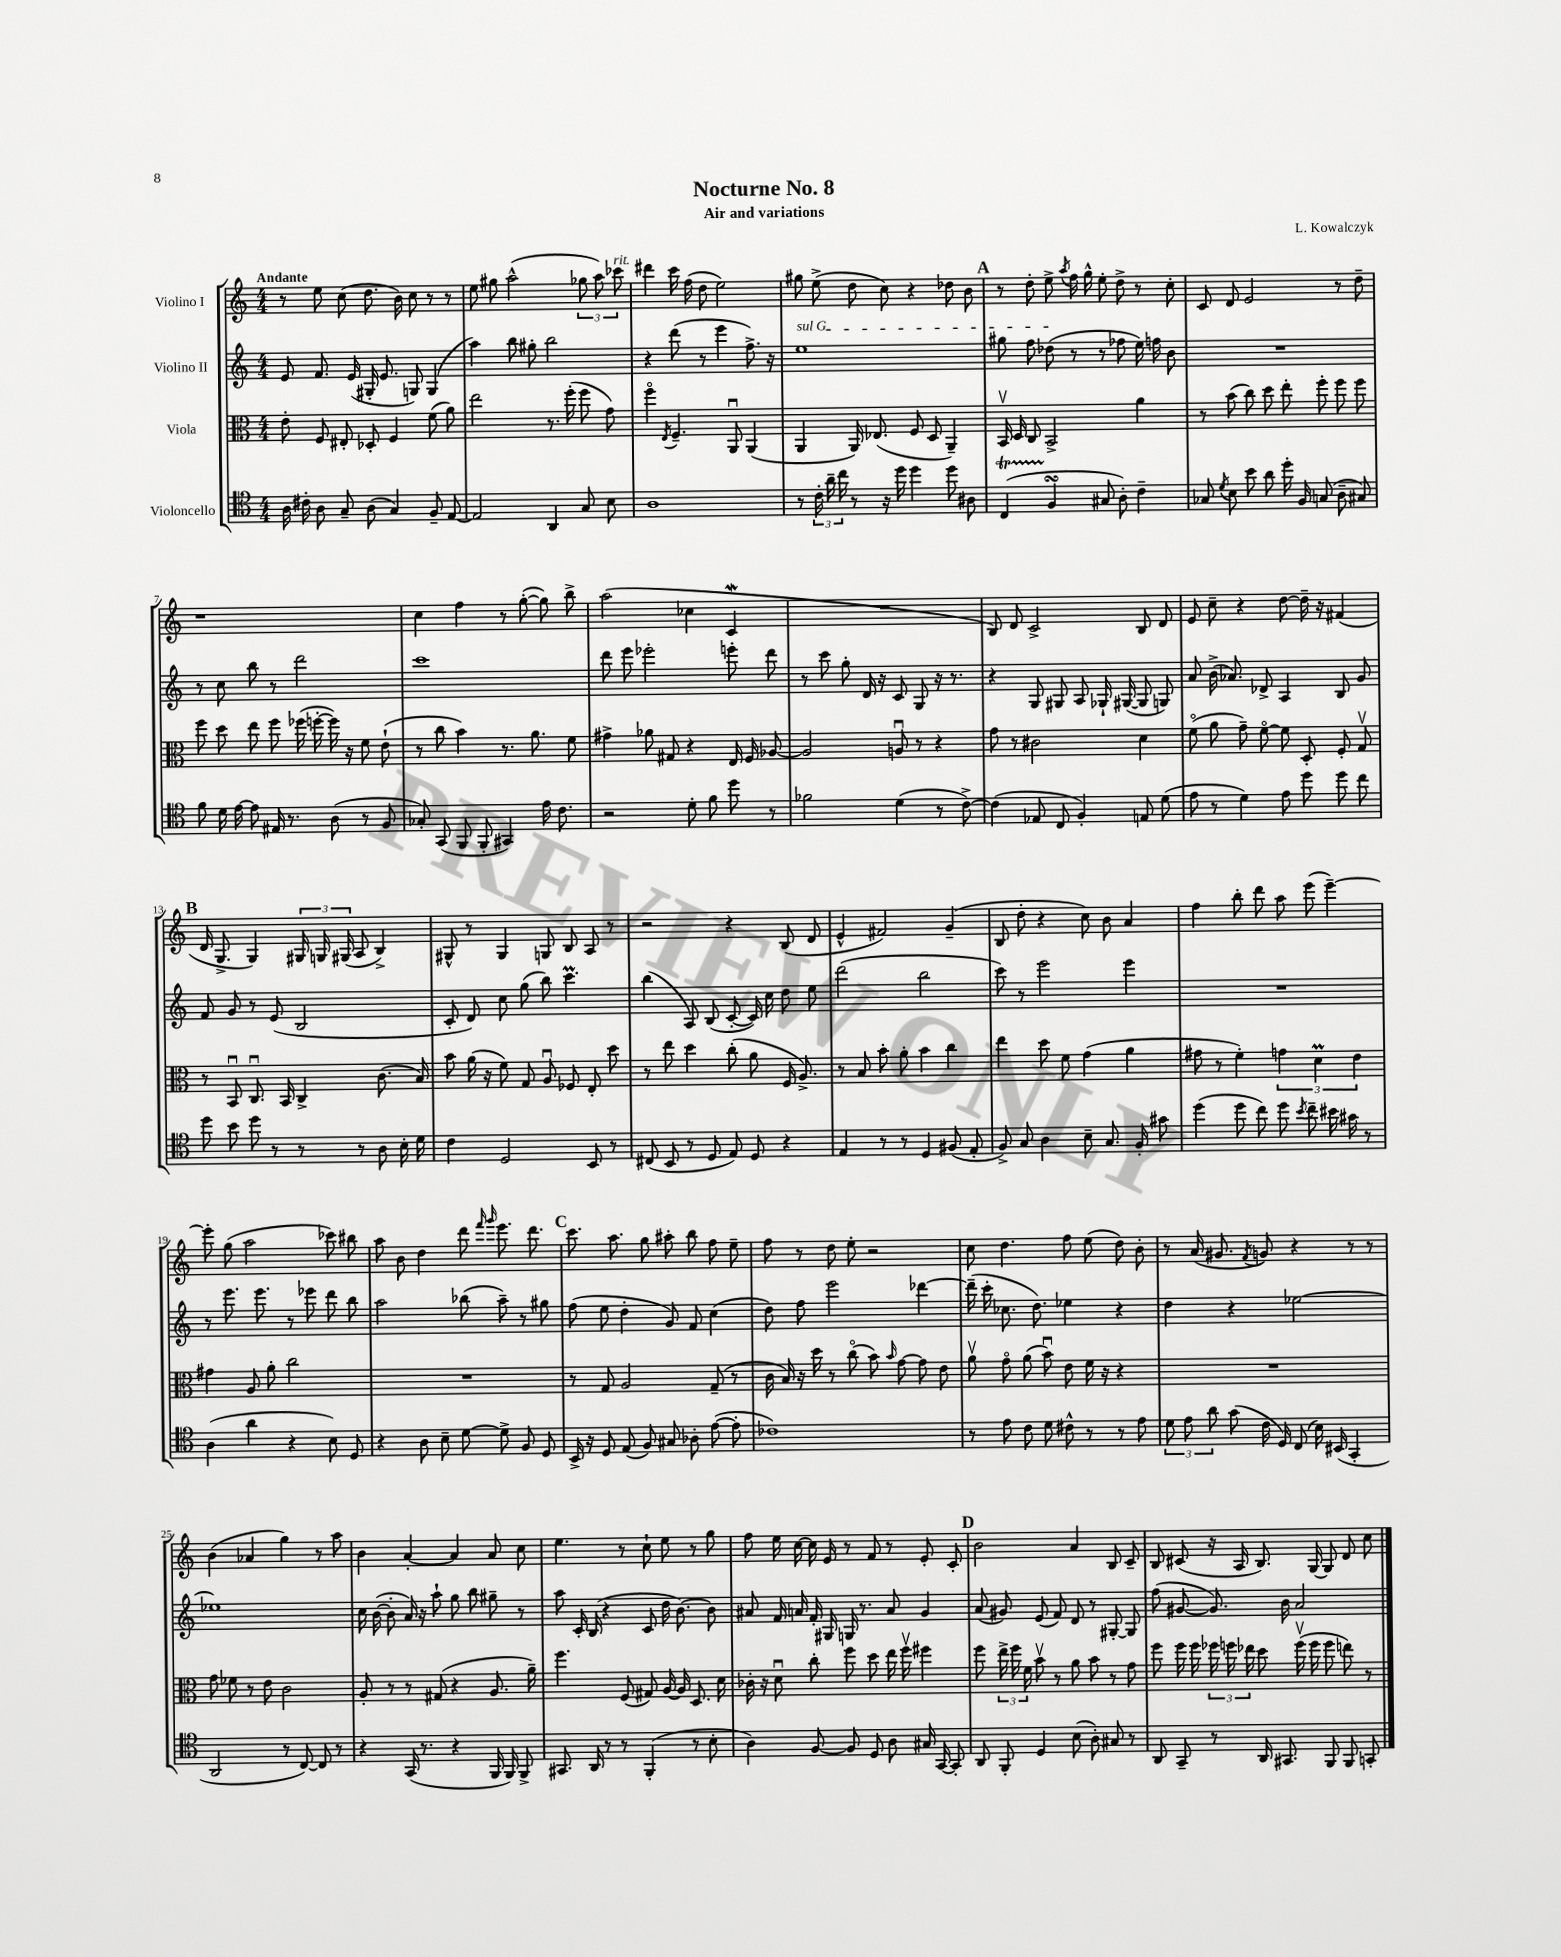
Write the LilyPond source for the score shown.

\header { title = "Nocturne No. 8" composer = "L. Kowalczyk" subtitle = "Air and variations" }
<<
\new StaffGroup <<
\new Staff = "s0" \with { instrumentName = "Violino I" } {
    \clef treble \key c \major \numericTimeSignature \time 4/4 \tempo "Andante"
    \autoBeamOff r8 e''8 c''8( d''8. b'16) c''8 r8 r8 |
    e''8 gis''8 a''2-^( \tuplet 3/2 { ges''8 a''8) ces'''8^\markup { \italic "rit." } } |
    dis'''4 c'''16 f''16( d''8 e''2) |
    gis''8 e''8->( d''8 c''8) r4 des''8 b'8 |
    \mark \markup { \bold "A" } r8 d''8-. e''8-> \acciaccatura { a''8 } f''16 g''16-^ e''8-. d''8-> r8 c''8-. |
    c'8 d'8 e'2 r8 d''8-- |
    r1 |
    c''4 f''4 r8 g''8~-.( g''8) b''8-> |
    a''2( ces''4 c'4\mordent |
    R1 |
    b8) d'8 c'2-> b8 d'8 |
    e'8 c''8-- r4 d''8~ d''16-- r16 fis'4( |
    \mark \markup { \bold "B" } d'16 g8.-> g4) \tuplet 3/2 { gis16 g16 gis16( } a8 b4->) |
    gis8-^ r8 gis4 g8 b8 a8 r8 |
    r2 r4 b8( d'8 |
    e'4-^ fis'2) g'4--( |
    b8 d''8-. r4 c''8) b'8 a'4 |
    f''4 b''8-. d'''8 a''8 e'''8( e'''4~--) |
    e'''8-. g''8( a''2 ces'''8) bis''8 |
    a''8 b'8 d''4 d'''8 \grace { f'''16 g'''16 } e'''8. d'''8. |
    \mark \markup { \bold "C" } c'''8. a''8. g''8 ais''8-. b''8 f''8 e''8-- |
    f''8 r8 d''8 e''8-. r2 |
    c''8 d''4. f''8 e''8( d''8) b'8-. |
    r8 a'16( gis'8. \acciaccatura { f'8 } g'8) r4 r8 r8 |
    b'4( aes'4 g''4) r8 a''8 |
    b'4 a'4~-. a'4 a'8 c''8 |
    e''4. r8 c''8-! e''8 r8 g''8 |
    f''8 e''16 c''16~ c''16 e'16 r8 f'8 r8 e'8-. c'8-. |
    \mark \markup { \bold "D" } b'2 a'4 b8 c'8-- |
    b8 cis'8( r16 a16 b8.) g16~ g8 d'8 c''8 \bar "|." |
}
\new Staff = "s1" \with { instrumentName = "Violino II" } {
    \clef treble \key c \major \numericTimeSignature \time 4/4
    \autoBeamOff e'8 f'8. e'16( gis16-. e'8. g8) g4( |
    a''4) b''8 gis''8-. b''2 |
    r4 d'''8( r8 e'''4 f''8.->) r16 |
    \once \override TextSpanner.bound-details.left.text = \markup { \italic "sul G" } e''1\startTextSpan |
    \mark \markup { \bold "A" } gis''8 f''8 des''8\stopTextSpan( r8 r8 fes''8 e''16) f''16 b'8 |
    R1 |
    r8 c''8 b''8 r8 d'''2 |
    c'''1 |
    d'''8 e'''8 ees'''2-. e'''8-. d'''8 |
    r8 c'''8 g''8-. d'16 r16 c'8 g8 r16 r8. |
    r4 g8 gis8 a8 ges16-! gis16~( gis8 g8) |
    a'8 b'16->( aes'8.) des'8-> a4 b8 g'8 |
    \mark \markup { \bold "B" } f'8 g'8 r8 e'8( b2 |
    c'8-. d'8) c''8 g''8( b''8) c'''4.\prall |
    b''4( a8) b8( c'8~-. c'16) c''16 d''8 e''8 |
    d'''2( b''2 |
    c'''8) r8 e'''2 e'''4 |
    R1 |
    r8 e'''8. e'''8. r8 ees'''8 d'''8 b''8 |
    a''2 bes''8( a''8--) r8 gis''8 |
    \mark \markup { \bold "C" } f''8( e''8 d''4-. g'8) f'8 c''4( |
    d''8) f''8 e'''2 des'''4~ |
    des'''16--( c'''16-. ces''8. d''8.) ees''4 r4 |
    d''4 r4 ees''2~ |
    ees''1 |
    c''16 b'16~( b'8-. a'16) r16 a''8-! g''8 b''8 gis''8-- r8 |
    a''8 c'16-. b16( r4 c'8 d''16 b'8.~) b'8 |
    ais'8 f'16 a'16 f'16-. gis16 g16 r8. a'8 g'4 |
    \mark \markup { \bold "D" } a'8( gis'8) e'8( f'8) d'8 r8 gis8~-. gis8 |
    f''8( gis'8~ gis'8.) b'16 a'2 \bar "|." |
}
\new Staff = "s2" \with { instrumentName = "Viola" } {
    \clef alto \key c \major \numericTimeSignature \time 4/4
    \autoBeamOff e'8-. f8 eis8-. des8-. f4 f'8( a'8) |
    e''2 r8. f''16-.( f''8 g'8) |
    f''4\flageolet \acciaccatura { e8 } f4.-- a,8\downbow a,4( |
    a,4 a,16) ees8.( f8 d8 a,4--) |
    \mark \markup { \bold "A" } b,16\upbow d16 c8 b,2-> a'4 |
    r8 b'8( c''8) d''8 e''8-. f''8-. f''8 f''8 |
    f''8 d''8 e''8 f''8 fes''16( f''16~-. f''16) r16 f'8 e'8-!( |
    r8 c''8 b'4) r8. a'8. f'8 |
    gis'4-> aes'8 gis8 r4 e16 f16 aes8~ |
    aes2 a8\downbow r8 r4 |
    g'8 r8 cis'2 d'4 |
    f'8\flageolet( a'8 g'8--) f'8~\flageolet f'8 d8-. f8-. g8\upbow |
    \mark \markup { \bold "B" } r8 b,8\downbow c8.\downbow b,16 c4-> c'8.( b16) |
    b'8 a'16( r16 f'8) g8 a8\downbow fes8 e8-. d''8 |
    r8 e''8 d''4 c''8-.( a'8 f16 a8.->) |
    r8 b8 b'8-. a'8-. b'4 c''4 |
    e''4 d''8 f'8 g'4( a'4 |
    gis'8 r8 f'4-.) \tuplet 3/2 { g'4 d'4\prall e'4 } |
    gis'4 a8 a'8-. c''2 |
    R1 |
    \mark \markup { \bold "C" } r8 g8 a2 g8--( r8 |
    c'16 b16) r16 d''16 r8 c''8\flageolet( b'8) \grace { b'16 } g'8~ g'8 e'8 |
    a'8\upbow g'8\flageolet a'8( b'8\downbow) e'8 f'16 r16 r4 |
    R1 |
    g'8 fes'8 r8 e'8 c'2 |
    a8-. r8 r8 gis8( r4 a8. a'16--) |
    f''4. f8( gis8) a16~ a16 d8. d'16 |
    ces'16-. r16 d'8\downbow c''8-. f''8 d''8 e''16 f''16\upbow fis''4 |
    \mark \markup { \bold "D" } f''8 \tuplet 3/2 { e''16-> f''16 f'16 } b'8\upbow r8 a'8 b'8 r8 g'8 |
    f''8 f''16 f''16 \tuplet 3/2 { fes''16 f''16 ees''16 } d''8 f''16\upbow( f''16 f''8 e''8) r8 \bar "|." |
}
\new Staff = "s3" \with { instrumentName = "Violoncello" } {
    \clef tenor \key c \major \numericTimeSignature \time 4/4
    \autoBeamOff a16 cis'16-. a8 g8-- a8( g4) f8-- e8~ |
    e2 a,4 g8 b8 |
    a1 |
    r8 \tuplet 3/2 { c'16-. a'16-- c''16 } r8 r16 d''16 d''4 d''8 ais8 |
    \mark \markup { \bold "A" } c4\startTrillSpan( f4\turn\stopTrillSpan gis8 a8-.) c'4-- |
    ges8 \acciaccatura { d'8 } b8 b'8 a'8 d''16-. f16 g8( a8-- gis8) |
    f'8 d'16 e'16~ e'8 eis16 r8. a8( r8 f8 |
    ges8-.) g,8( f,8 f,8-. gis,4) e'16 c'8. |
    r2 d'8-. f'8 d''8 r8 |
    fes'2 d'4( r8 c'8~->) |
    c'4( ees8 c8 f4-.) e8 d'8( |
    e'8 r8 d'4) e'8 d''8 d''8 c''8 |
    \mark \markup { \bold "B" } d''8 b'8 d''8 r8 r8 r8 a8 b16-. d'16 |
    c'4 d2 b,8 r8 |
    cis8( b,8 r8 d8 e8) d8 r4 |
    e4 r8 r8 d4 fis8( e8-. |
    f8->) g8 a4 b8-- g8. f16-. gis'8 |
    d''4( d''8 c''8) d''8 \acciaccatura { b'8 } c''8-- bis'16 gis'16 r8 |
    a4( a'4 r4 b8) d8 |
    r4 a8 b8-- d'8~ d'8-> f8 d8 |
    \mark \markup { \bold "C" } b,16-> r16 d8 e8( f8) gis8 aes8-. e'8~( e'8-. |
    ces'1) |
    r8 e'8 c'8 d'8 cis'8-^ r8 r8 e'8 |
    \tuplet 3/2 { d'8 e'8 a'8 } g'8( c'16 d16) c8( b16) bis,16( g,4-. |
    a,2 r8 c8~) c8 r8 |
    r4 g,16( r8. r4 f,16 f,16) f,8-> |
    gis,8. a,16 r8 r8 f,4-.( r8 b8-. |
    a4) f8~ f8 d8 a8 gis16 g,16~ g,8-. |
    \mark \markup { \bold "D" } a,8 f,8-. d4 b8( a8-.) gis8 r8 |
    a,8 g,8-- r8 a,16 gis,8. f,8 f,8 g,8-. \bar "|." |
}
>>
>>
